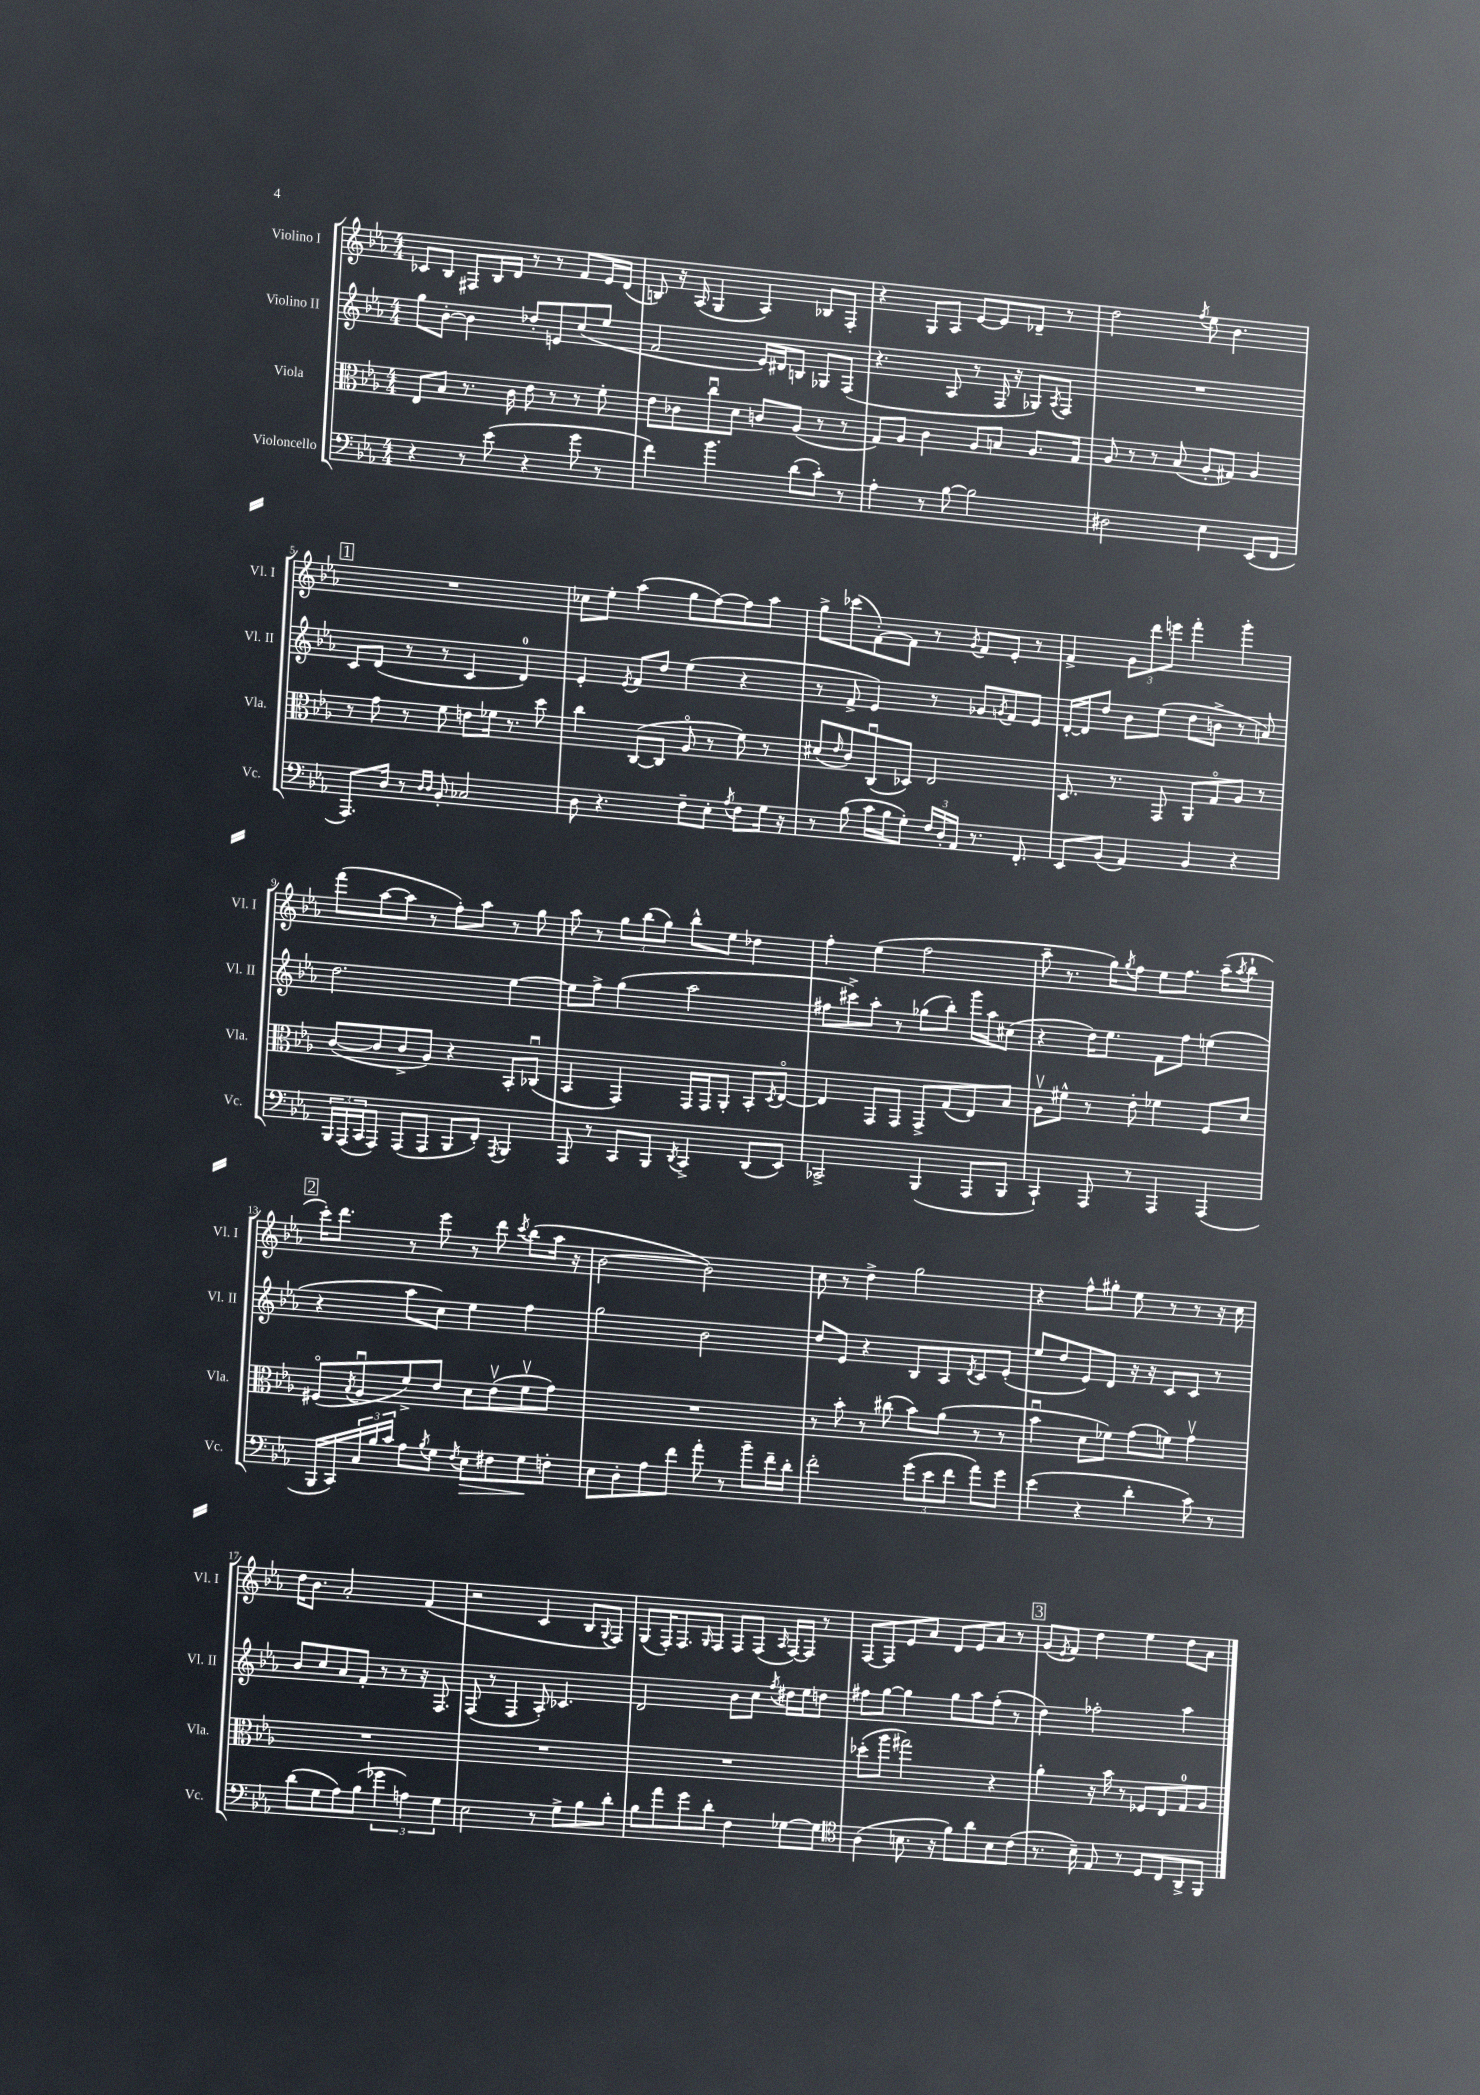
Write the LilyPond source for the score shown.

<<
\new StaffGroup <<
\new Staff = "s0" \with { instrumentName = "Violino I" shortInstrumentName = "Vl. I" } {
    \clef treble \key ees \major \numericTimeSignature \time 4/4
    ces'8 bes8 fis8 bes16 d'16 r8 r8 f'8 ees'16 d'16( |
    b8) r16 aes16( g4 aes4) bes8 f8-. |
    r4 g8 aes8 ees'8~ ees'8 des'8-- r8 |
    d''2 \acciaccatura { f''8 } ees''8 bes'4. |
    \mark \markup { \box "1" } R1 |
    ces''8 ees''8-. aes''4( g''8 f''8~) f''8 aes''8 |
    g''8-> ces'''8( f'8~-.) f'8 r8 \acciaccatura { g'8 } f'8 ees'8-. r8 |
    f'4-> \tuplet 3/2 { g'8 d'''8 e'''8 } f'''4-. g'''4-. |
    f'''8( aes''8~ aes''8 r8 f''8-.) aes''8 r8 g''8 |
    aes''8 r8 \tuplet 3/2 { g''8 bes''8( g''8) } bes''8-^ ees''8 des''4 |
    f''4-. ees''4( f''2 |
    aes''8-- r8. g''16) \acciaccatura { g''8 } f''8 ees''8 f''8. aes''16--( \acciaccatura { aes''8 } bes''8-! |
    \mark \markup { \box "2" } c'''16-.) d'''8. r8 ees'''8 r8 d'''8 \acciaccatura { c'''8 } bes''8( aes''16 r16 |
    bes'2~ bes'2) |
    c''8 r8 d''4-> g''2 |
    r4 f''8-^ gis''8-. ees''8 r8 r8 r16 c''16 |
    d''16 bes'8. aes'2-. f'4( |
    r2 c'4 bes8 \appoggiatura { g8 } f8) |
    g8( f16-.) f8. \grace { g16 } f8 f8 f8( \grace { aes16 } f16~) f16 r8 |
    f8~ f8 ees'8 aes'8 d'8 ees'8 aes'8 r8 |
    \mark \markup { \box "3" } g'8( \acciaccatura { ees'8 } f'8) d''4 ees''4 d''8 aes'8 \bar "|." |
}
\new Staff = "s1" \with { instrumentName = "Violino II" shortInstrumentName = "Vl. II" } {
    \clef treble \key ees \major \numericTimeSignature \time 4/4
    g''8 bes'8~-. bes'4 des''8-. e'8 c''8( ees''8 |
    f'2 ees'16) dis'16 b8 ges8 f8( |
    r4. aes8 r8 f16 r16 ges8) \acciaccatura { aes8 } f8 |
    R1 |
    \mark \markup { \box "1" } c'8 d'8( r8 r8 c'4 d'4-0) |
    ees'4-. \acciaccatura { ees'8 } f'8 d''8 ees''4( r4 |
    r8 f'8-> ees'4) r8 ges'8 \acciaccatura { g'8 } f'8 ees'8 |
    d'16~-. d'16 d''8 bes'8 ees''8( d''8 b'8-> r8 a'8) |
    d''2. ees''4~ |
    ees''8 f''8-> g''4( aes''2 |
    fis''8 cis'''8->) aes''8-. r8 ges''8( bes''8-.) g'''16 aes''16 cis''8( |
    r4 d''16) ees''8. f'8 f''8 e''4( |
    \mark \markup { \box "2" } r4 aes''8 c''8) ees''4 f''4 |
    g''2 bes'2 |
    d''8 ees'8 r4 bes8 aes8 \acciaccatura { d'8 } c'8 ees'8-.( |
    ees''8 d''8 ees'8) d'8 r16 r16 c'8 c'8 r8 |
    bes'8 c''8 aes'8 f'8-. r8 r8 r16 f8. |
    f8( r8 f4 aes8-.) ces'4. |
    d'2 bes'8 c''8 \acciaccatura { f''8 } dis''16 ees''16 d''8 |
    fis''8 g''8~ g''4 g''8 aes''8 fis''8-.( r8 |
    \mark \markup { \box "3" } d''4) fes''2-. aes''4 \bar "|." |
}
\new Staff = "s2" \with { instrumentName = "Viola" shortInstrumentName = "Vla." } {
    \clef alto \key ees \major \numericTimeSignature \time 4/4
    ees8 bes8 r8. c'16 ees'8 r8 r8 f'8-. |
    ees'8 ces'8 c''8\downbow d'8 c'8 aes8( r8 r8 |
    g8) aes8 c'4 aes8 b8 aes8. g16 |
    aes8 r8 r8 bes8( aes8-. gis8) aes4 |
    \mark \markup { \box "1" } r8 g'8 r8 f'8 e'8 fes'16 r8. d''8 |
    c''4 c8~( c8 aes8\flageolet r8 f'8) r8 |
    dis'8( \grace { ees'16 } c'8) c8\downbow( des8) ees2 |
    d8. r8. g,8 aes,8 g8\flageolet aes8 r8 |
    c'8~( c'8 c'8-> aes8) r4 bes,8-. ces8\downbow( |
    bes,4 g,4) g,16 g,16 aes,8-. bes,8-. \acciaccatura { d8 } ees8~\flageolet |
    ees4 g,8 g,8 g,8-> g8( ees8) bes8 |
    aes8\upbow fis'8-^ r8 ees'8-. fes'4 f8 d'8 |
    \mark \markup { \box "2" } fis8\flageolet( \acciaccatura { bes8 } aes8\downbow f'8->) ees'8 d'8 ees'8\upbow( f'8\upbow g'8) |
    R1 |
    r8 bes'8-. r8 cis''8( bes'8) aes'8( r8 r8 |
    bes'4\downbow d'8 fes'8) g'8( f'8) g'4\upbow |
    R1 |
    R1 |
    R1 |
    des''8-.( aes''8 gis''2) r4 |
    \mark \markup { \box "3" } aes'4-. r16 bes'16 r8 fes8 ees8 g8-0 aes8 \bar "|." |
}
\new Staff = "s3" \with { instrumentName = "Violoncello" shortInstrumentName = "Vc." } {
    \clef bass \key ees \major \numericTimeSignature \time 4/4
    r4 r8 ees'8( r4 g'8 r8 |
    f'4) bes'4. d'8( c'8-.) r8 |
    aes4-. r8 bes8~ bes2 |
    dis2 ees4 ees,8( f,8 |
    \mark \markup { \box "1" } aes,,8.) d16 r8 \grace { d16 d16 } bes,8-. ces2 |
    d8 r4. f8-- ees8-. \acciaccatura { aes8 } f8 g16 r16 |
    r8 bes8( c'16 bes16 g8-.) \tuplet 3/2 { f16 d16-. aes,16 } r8. f,8.-. |
    ees,8 bes,8( aes,4) bes,4 r4 |
    \tuplet 3/2 { bes,,16 aes,,16( c,16 } aes,,8) aes,,8( aes,,8 bes,,8 f,8-.) \acciaccatura { aes,,8 } bes,,4 |
    aes,,8 r8 c,8 bes,,8 \acciaccatura { d,8 } c,4-> d,8( ees,8) |
    ces,2-> bes,,4( aes,,8 bes,,8 |
    c,4-!) aes,,8 r8 aes,,4 aes,,4( |
    \mark \markup { \box "2" } bes,,16 c,16) \tuplet 3/2 { c16 bes16 c'16 } aes8 \acciaccatura { bes8 } g8 \acciaccatura { f8 } ees8\> fis8 g8\! f8-. |
    ees8 d8-. aes8 f'8 aes'8-. r8 bes'8-- f'16-- d'16-. |
    f'2-. \tuplet 3/2 { g'8( ees'8 f'8 } aes'8) g'8 |
    ees'4( r4 d'4-. c'8) r8 |
    d'8( g8 aes8) bes8( \tuplet 3/2 { ges'4 a4) g4 } |
    ees2 r8 g8-> bes8 d'8-. |
    bes8 aes'8 g'8 d'8-. f4 ges8~ ges8 |
    \clef tenor aes4( b8. r16 f'8) aes'8 b8 c'8( |
    \mark \markup { \box "3" } r8. bes16--) ees8 r8 d8 c8 aes,8-> f,8 \bar "|." |
}
>>
>>
